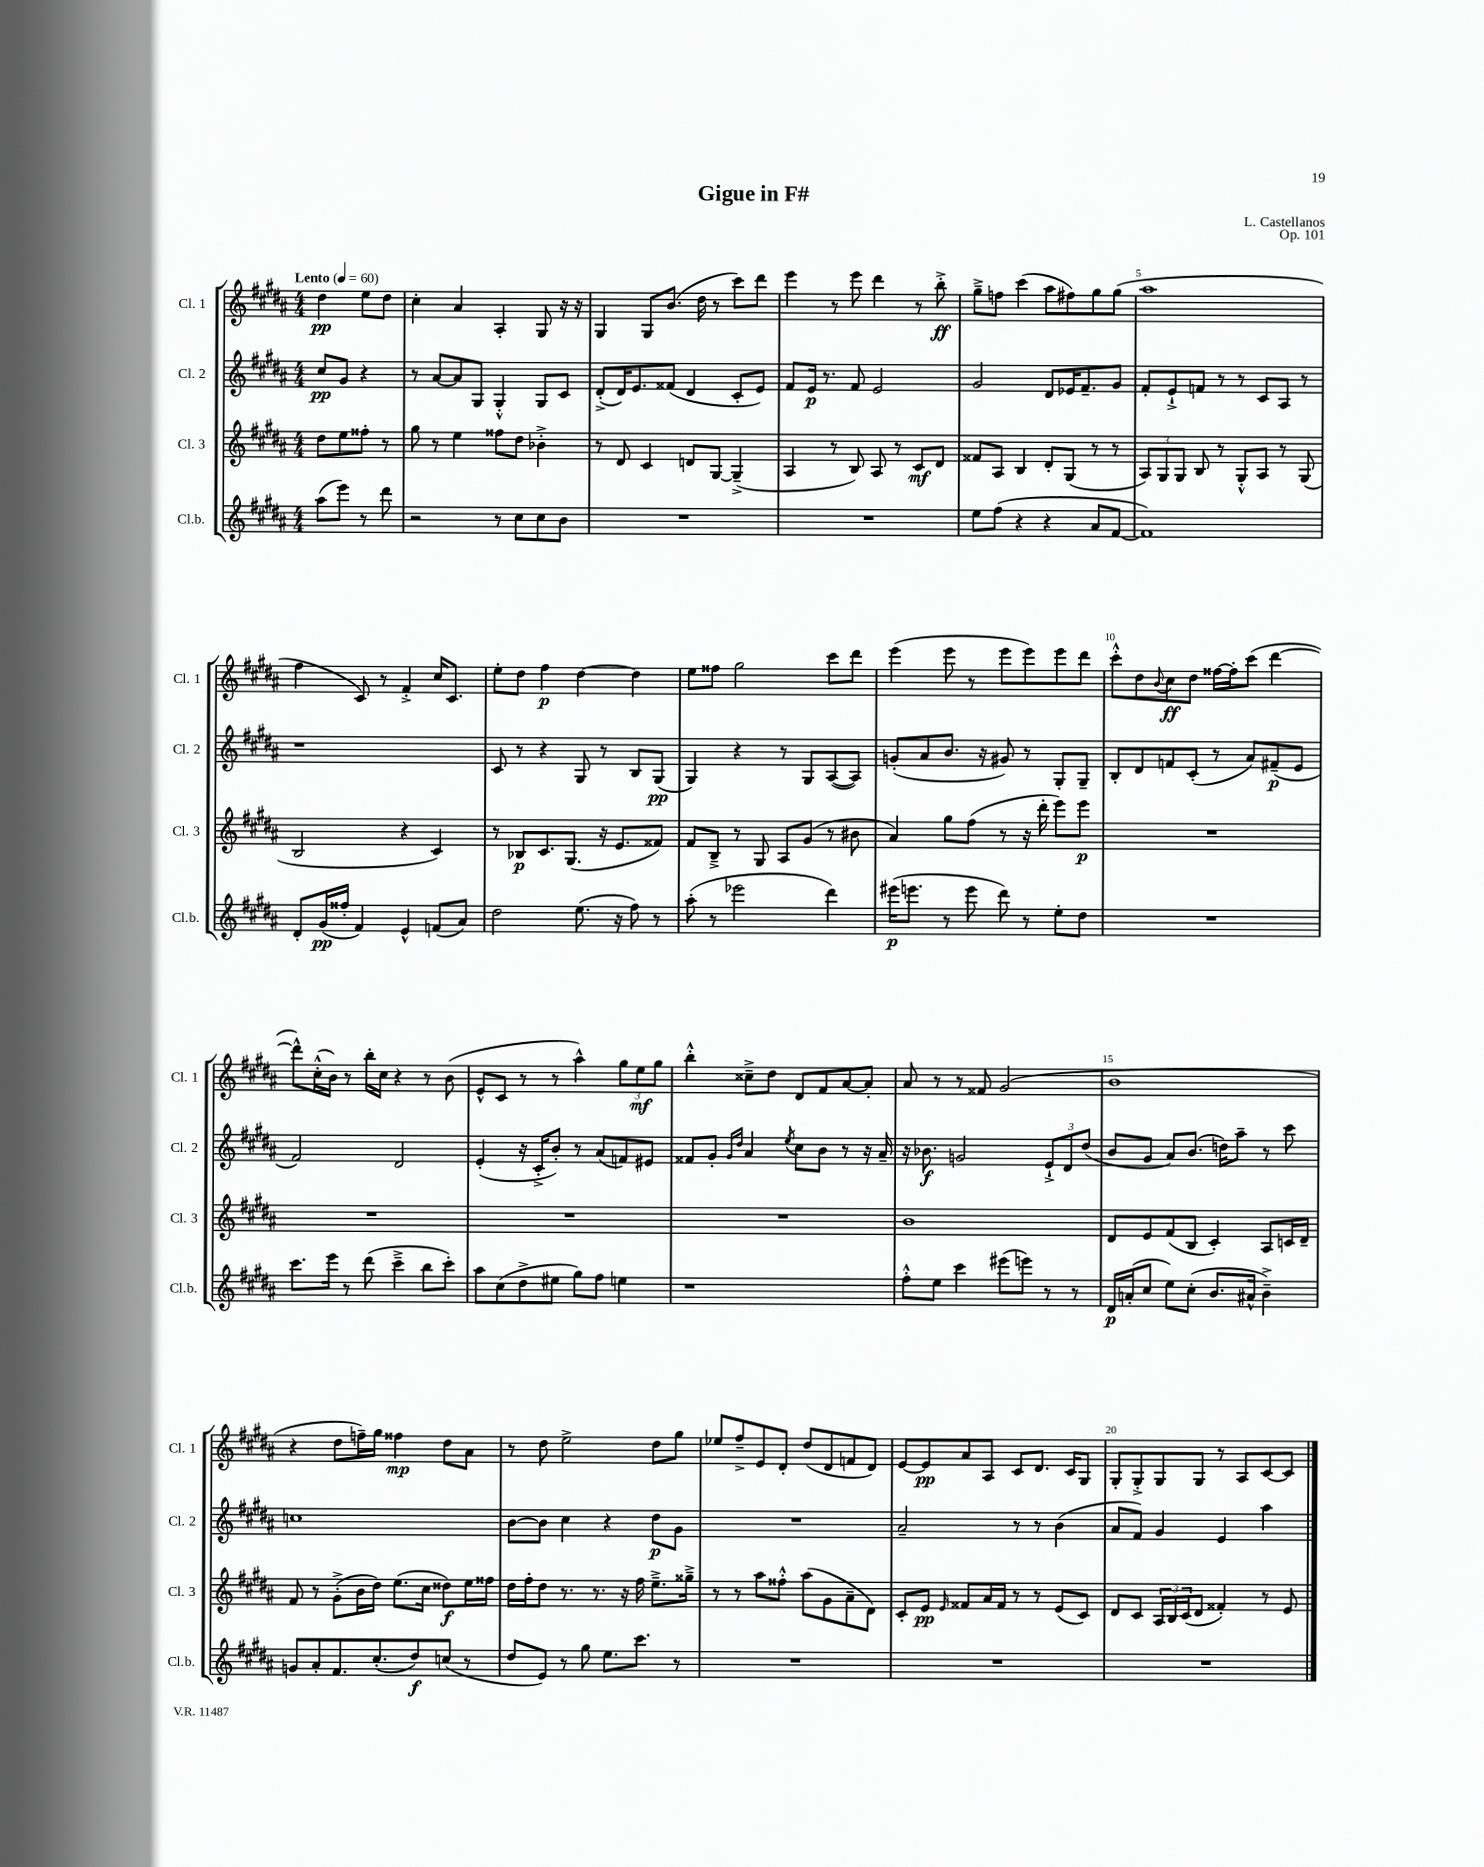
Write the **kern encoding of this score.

**kern	**kern	**kern	**kern
*staff4	*staff3	*staff2	*staff1
*clefG2	*clefG2	*clefG2	*clefG2
*k[f#c#g#d#a#]	*k[f#c#g#d#a#]	*k[f#c#g#d#a#]	*k[f#c#g#d#a#]
*M4/4	*M4/4	*M4/4	*M4/4
*MM60	*MM60	*MM60	*MM60
(8aa#	8dd#	8cc#	4dd#
8eee)	8ee	8g#	.
8r	8ff##'	4r	8ee
8ddd#	8r	.	8dd#
=	=	=	=
2r	8gg#	8r	4cc#'
.	8r	[8a#	.
.	4ee	8a#]	4a#
.	.	8G#	.
8r	8ff##	4G#'^^	4A#'
8cc#	8dd#	.	.
8cc#	4b-'^	8G#	8G#
8b	.	8c#	16r
.	.	.	16r
=	=	=	=
1r	8r	(8d#'^	4G#
.	8d#	16d#)	.
.	.	8.e	.
.	4c#	.	8G#
.	.	(8f##	(8.b
.	8d	4d#	.
.	.	.	16dd#
.	[8G#	.	8r
.	(4G#~^]	8c#'	8ccc#)
.	.	8e)	8ddd#
=	=	=	=
1r	4A#	8f#	4eee
.	.	16e	.
.	.	8.r	.
.	8r	.	8r
.	8B)	8f#	8eee
.	8A#	2e	4ddd#
.	8r	.	.
.	8c#	.	8r
.	8d#	.	8bb'^
=	=	=	=
8ee	8f##	2g#	8gg#~^
(8ff#	8A#	.	8ff
4r	4B	.	(4ccc#
4r	8d#'	8d#	8aa#
.	(8G#	16e-	8ff#)
.	.	8.f#~	.
8a#	8r	.	8gg#
[8f#	8r	8g#	(8gg#
=	=	=	=
1f#])	12A#)	8f#'	1aa#
.	12G#	.	.
.	.	8e`^	.
.	12G#	.	.
.	8B	8f	.
.	8r	8r	.
.	8G#'^^	8r	.
.	8A#	8c#	.
.	8r	8A#	.
.	(8G#	8r	.
=	=	=	=
8d#'	2B	1r	4ff#
(16g#	.	.	.
16ff##'	.	.	.
4f#)	.	.	8c#)
.	.	.	8r
4e^^	4r	.	4f#'^
(8f	4c#)	.	16cc#
.	.	.	8.c#
8a#)	.	.	.
=	=	=	=
2dd#	8r	8c#	8ee'
.	8B-	8r	8dd#
.	8.c#	4r	4ff#
.	(8.G#	.	.
(8.ee	.	8G#	[4dd#
.	16r	8r	.
16r	8.e	.	.
8ff#)	.	8B	4dd#]
8r	8f##)	(8G#	.
=	=	=	=
(8aa#'	8f#	4G#)	8ee
8r	8B~^	.	8ff##
2eee-	8r	4r	2gg#
.	8G#	.	.
.	8A#	8r	.
.	(8g#	8G#	.
4ddd#)	8r	([8A#	8ccc#
.	8b#	8A#])	8ddd#
=	=	=	=
(16eee#	4a#)	(8g'	(4eee
8.eee	.	.	.
.	.	8a#	.
8r	8gg#	8.b	8eee
8eee	(8ff#	.	8r
.	.	16r	.
8ddd#)	8r	8g#)	8eee
8r	16r	8r	8eee)
.	16ddd#'	.	.
8ee'	8eee)	8G#'	8eee
8dd#	8eee	8G#~	8ddd#
=	=	=	=
1r	1r	8B'	8ccc#'^^
.	.	8d#	8dd#
.	.	.	8qqb
.	.	8f	8cc#
.	.	(8c#'	8dd#
.	.	8r	[16ff##
.	.	.	16ff##']
.	.	8a#)	(8ccc#
.	.	(8f#~	[4ddd#
.	.	8e	.
=	=	=	=
8.ccc#	1r	2f#)	8ddd#^^])
.	.	.	(16cc#'^^
16eee	.	.	16b)
8r	.	.	8r
(8ddd#	.	.	16bb'
.	.	.	16cc#
4ccc#~^	.	2d#	4r
8bb	.	.	8r
8ccc#')	.	.	(8b
=	=	=	=
8aa#	1r	(4e'	8e^^
(8cc#	.	.	8c#
8dd#^	.	16r	8r
.	.	16c#'^	.
8ee#	.	8b')	8r
8gg#)	.	8r	4aa#^^)
8ff#	.	(8a#	.
4ee	.	8f)	12gg#
.	.	.	12ee
.	.	8e#	.
.	.	.	12gg#
=	=	=	=
1r	1r	8f##	4bb'^^
.	.	8g#'	.
.	.	16qqg#	.
.	.	16qqdd#	.
.	.	4a#	8cc##~^
.	.	.	8dd#
.	.	8qee	.
.	.	8cc#	8d#
.	.	8b	8f#
.	.	8r	[8a#
.	.	16r	8a#']
.	.	16a#~	.
=	=	=	=
8ff#'^^	1b	16r	8a#
.	.	8.b-	.
8ee	.	.	8r
4ccc#	.	2g	8r
.	.	.	8f##
(8eee#	.	.	(2g#
8eee)	.	.	.
8r	.	12e`^	.
.	.	12d#	.
8r	.	.	.
.	.	(12dd#	.
=	=	=	=
16d#	8d#	8b	1b
(16a'	.	.	.
8cc#	8e	8g#	.
8ee)	(8f#	8a#)	.
(8cc#'	8B	(8.b	.
8.b	4c#')	.	.
.	.	16dd)	.
.	.	8aa#~	.
16a#^^	.	.	.
4b~^)	8A#	8r	.
.	16c	8ccc#	.
.	16d#~	.	.
=	=	=	=
8g	8f#	1cc	4r
8a#'	8r	.	.
8.f#	(8g#'^	.	8dd#
.	16b	.	16ff~)
(8.cc#'	16dd#)	.	16gg#
.	(8.ee	.	4ff##
8dd#)	.	.	.
.	16cc#	.	.
(8cc	8dd##)	.	8dd#
8r	16ee	.	8a#
.	16ff##	.	.
=	=	=	=
8dd#	16dd#	[8b	8r
.	16ff#'	.	.
8e)	8dd#	8b]	8dd#
8r	8.r	4cc#	2ee^
8gg#	.	.	.
.	8.r	.	.
8.ee	.	4r	.
.	16r	.	.
8.ccc#	16ff#	.	.
.	8.ee~^	8dd#	8dd#
8r	.	8g#	8gg#
.	16gg##~^	.	.
=	=	=	=
1r	8r	1r	8ee-
.	8r	.	8ff#~^
.	8aa#	.	8e
.	8ff##'^^	.	8d#'
.	(8aa#	.	(8dd#
.	8g#	.	8d#
.	8a#~	.	8f
.	8d#)	.	8d#)
=	=	=	=
1r	8c#'	2a#~	[8e
.	8e	.	8e]
.	16qqe	.	.
.	8f##	.	8a#
.	16a#	.	8A#
.	16f##	.	.
.	8r	8r	8c#
.	8r	8r	8.d#
.	(8e	(4b	.
.	.	.	16c#
.	8c#)	.	8G#
=	=	=	=
1r	8d#	8a#	8G#'
.	8c#	8f#)	8G#'^
.	24A#	4g#	8G#
.	24B	.	.
.	(24c#	.	.
.	8d#	.	8G#
.	4f##')	4e	8r
.	.	.	8A#
.	8r	4aa#	[8c#
.	8e	.	8c#]
==	==	==	==
*-	*-	*-	*-
